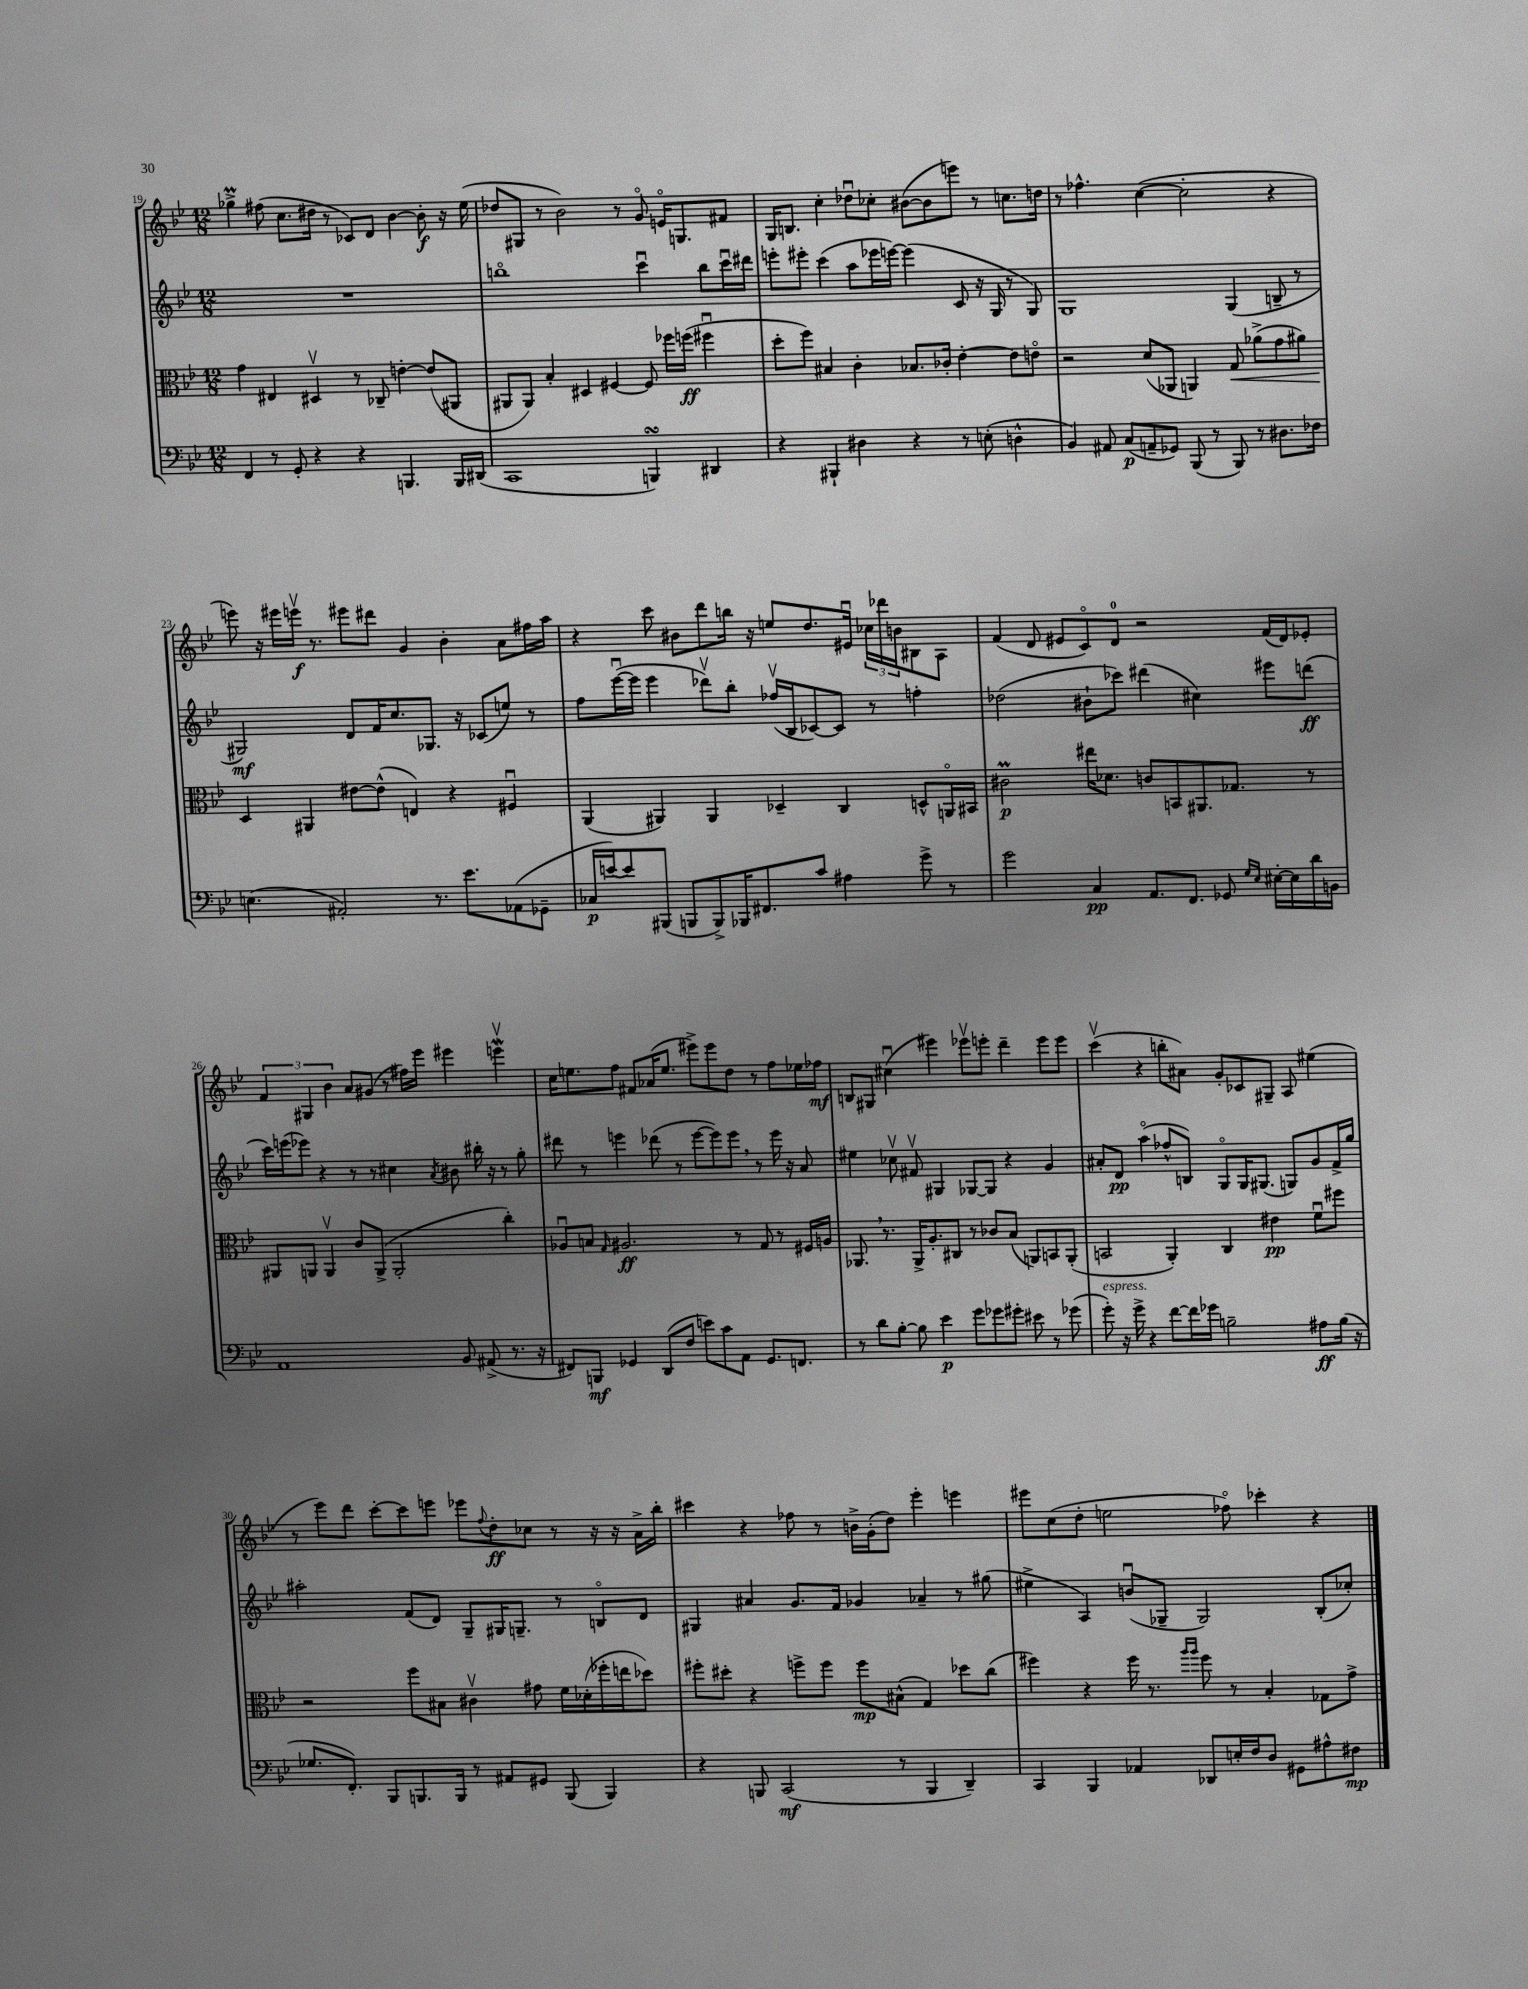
<<
\new StaffGroup <<
\new Staff = "s0" {
    \clef treble \key bes \major \numericTimeSignature \time 12/8
    ges''4->\prall fis''8( c''8. dis''16 r8 ces'8) d'8 bes'4~ bes'8-.\f r16 ees''16( |
    des''8 gis8 r8 bes'2) r8 g'8\flageolet e'16\flageolet g8. fis'8 |
    g16 b8. c''4-. des''8\downbow ces''8-. bis'8~( bis'8 e'''8) r8 c''8. d''16 |
    r8 fes''4.-^ c''4~( c''2-. r4 |
    e'''8) r16 eis'''16 e'''16\upbow\f r8. eis'''8 dis'''8 g'4 bes'4-. a'8 fis''16 a''16 |
    r4 c'''8 bis'8 d'''8 b''16 r16 e''8 d''8. eis'16\downbow \tuplet 3/2 { ces''16 des'''16 b'16 } bis8 a8 |
    f'4( d'8 eis'8 c'8\flageolet) d'8-0 r2 f'16( d'16) ees'8-. |
    \tuplet 3/2 { f'4 gis4 bes'4 } a'8 gis'8( r8 fis''16) ees'''16 eis'''4 e'''4\upbow\mordent |
    c''16 e''8. f''8 fis'8 aes'16( e''8. eis'''8->) eis'''8 d''8 r8 f''8 ees''16 fes''16\mf |
    b8 gis8 cis''4\downbow( eis'''4) ees'''8\upbow e'''8-. d'''4-- e'''8 e'''8 |
    c'''4\upbow( r4 b''8-. ais'8) g'8-. ces'8 gis8-- a8 eis''4( |
    r8 ees'''8) d'''8 c'''8~-. c'''8 e'''8 ees'''8 \appoggiatura { f''8 } d''8-.\ff ces''8 r8 r16 r16 a'16-> bes''16-. |
    cis'''4 r4 fes''8 r8 b'16-> g'16-.( d''8) ees'''4-. e'''4 |
    eis'''8 c''8( d''8-. e''2 fes''8\flageolet) ces'''4-. r4 \bar "|." |
}
\new Staff = "s1" {
    \clef treble \key bes \major \numericTimeSignature \time 12/8
    R1. |
    b''1\flageolet c'''4\downbow b''8 c'''16\downbow dis'''16 |
    e'''8-. eis'''8-. c'''4( a''8 ees'''16 e'''16~) e'''4( c'8 r16 g16 r8 g8) |
    g1 g4( b8-- r8 |
    gis2\mf) d'8 f'16 c''8. ges8. r16 ces'8( e''8) r8 |
    f''8 ees'''16~\downbow( ees'''16 ees'''4 des'''8\upbow) bes''8-. fes''16\upbow( bes16 ces'8~) ces'8 r8 f''4-. |
    des''2( bis'8-! ces'''8) dis'''4( cis''4) eis'''8 d'''8\ff( |
    c'''16) e'''16( ees'''8) r4 r8 r8 cis''4 \acciaccatura { a'8 } bis'8 bis''16-. r16 r8 g''8-. |
    dis'''8 r8 e'''4 des'''8( r8 e'''8~ e'''8) e'''8 \breathe r8 e'''16 r16 a'8 |
    eis''4 ces''8\upbow fis'8\upbow gis4 ges8~ ges8 r4 g'4 |
    ais'8-. d'8\pp a''4\flageolet( fes''8-^ b8) g8\flageolet g16 gis8.( g8) g'8 f'16-> g''16 |
    ais''2-. f'8( d'8) g8-- gis16 g8.-- r8 b8\flageolet d'8 |
    gis4 ais'4 g'8. f'16 ges'4 aes'4-- r8 gis''8( |
    eis''4-> a4) b'8\downbow( ges8-- ges2) bes8-.( ces''8-.) \bar "|." |
}
\new Staff = "s2" {
    \clef alto \key bes \major \numericTimeSignature \time 12/8
    g'4 eis4 dis4\upbow r8 ces8-- e'4~-. e'8( ais,8 |
    ais,8 ais,8) bes4-. dis4 fis4~ fis8 fes''16 f''16\ff( fis''4\downbow |
    d''8-. f''8) bis4 c'4-. bes8. ces'16-. ees'4~-. ees'8 e'8\flageolet |
    r2 d'8( aes,8 a,4) g8\< aes'8->( g'8 ais'8) |
    d4\! ais,4 eis'8~ eis'8-^( e4) r4 fis4\downbow |
    a,4( ais,4) ais,4 des4-- c4 d8-^ a,16\flageolet bis,16 |
    cis'2\prall\p eis''16 des'8. c'8 b,8 ais,8. ges8. r8 |
    ais,8 a,8 a,4\upbow c'8 a,8->( a,2-. c''4-.) |
    aes8\downbow b8 \grace { g16 } ais2.\ff r8 g8 r8 fis16 a16 |
    aes,8. \breathe r8. aes,16-> a8.-. cis8 r8 ces'8 bes8( a,8) b,8 a,8-.( |
    b,2 a,4-.) c4 eis'4\pp f'8\downbow fis''8 |
    r2 f''8 bis8 cis'4\upbow gis'8 f'16 des'16-.( fes''16-. e''16 des''8) |
    fis''8-. dis''8-. r4 f''8-> f''8 f''8\mp bis8-^( g4) des''8 c''8( |
    fis''4) r4 fis''16 r8. \grace { a''16 a''16 } fis''8 r8 bes4-. ges8 g'8-> \bar "|." |
}
\new Staff = "s3" {
    \clef bass \key bes \major \numericTimeSignature \time 12/8
    f,4 r8 g,8-. r4 r4 b,,4. b,,16 dis,16( |
    c,1 b,,4\turn) dis,4 |
    r4 bis,,4-! dis4 r4 r8 e8-.( d4-^ |
    bes,4) ais,8 c8\p( a,8-- ges,8) bes,,8( r8 bes,,8) r8 dis8. fes16 |
    e4.( ais,2-.) r8. ees'8. aes,8( ges,8-- |
    ces16\p e'16~) e'8 bis,,8( b,,8 b,,8->) bes,,16 fis,8. c'8 ais4 g'8-> r8 |
    g'2 c4\pp a,8. f,8. ges,8 \grace { g16 ees16 } eis16~-. eis16 d'16 b,16 |
    a,1 bes,8 ais,8->( r8. r16 |
    fis,8) b,,8\mf ges,4 d,8( f8 e'8) c'8 a,8 ges,8. f,8. |
    r8 d'8 bes8~-. bes8 ees'4\p g'8 ges'8 gis'8-. eis'8 r8 ges'8( |
    g'8-.^\markup { \italic "espress." }) r16 g'16-> r4 f'8~ f'16 ges'16 b2-- ais8\ff b16( r16 |
    ges8. f,8.-.) bes,,8 b,,8. b,,16 r8 ais,8 gis,8 b,,8( b,,4) |
    r4 b,,8 c,2\mf( r8 b,,4 d,4--) |
    c,4 bes,,4 aes,4 des,8 e16-. f16 d8 gis,8 ais8-^ fis8\mp \bar "|." |
}
>>
>>
\layout { \context { \Score currentBarNumber = #19 } }
